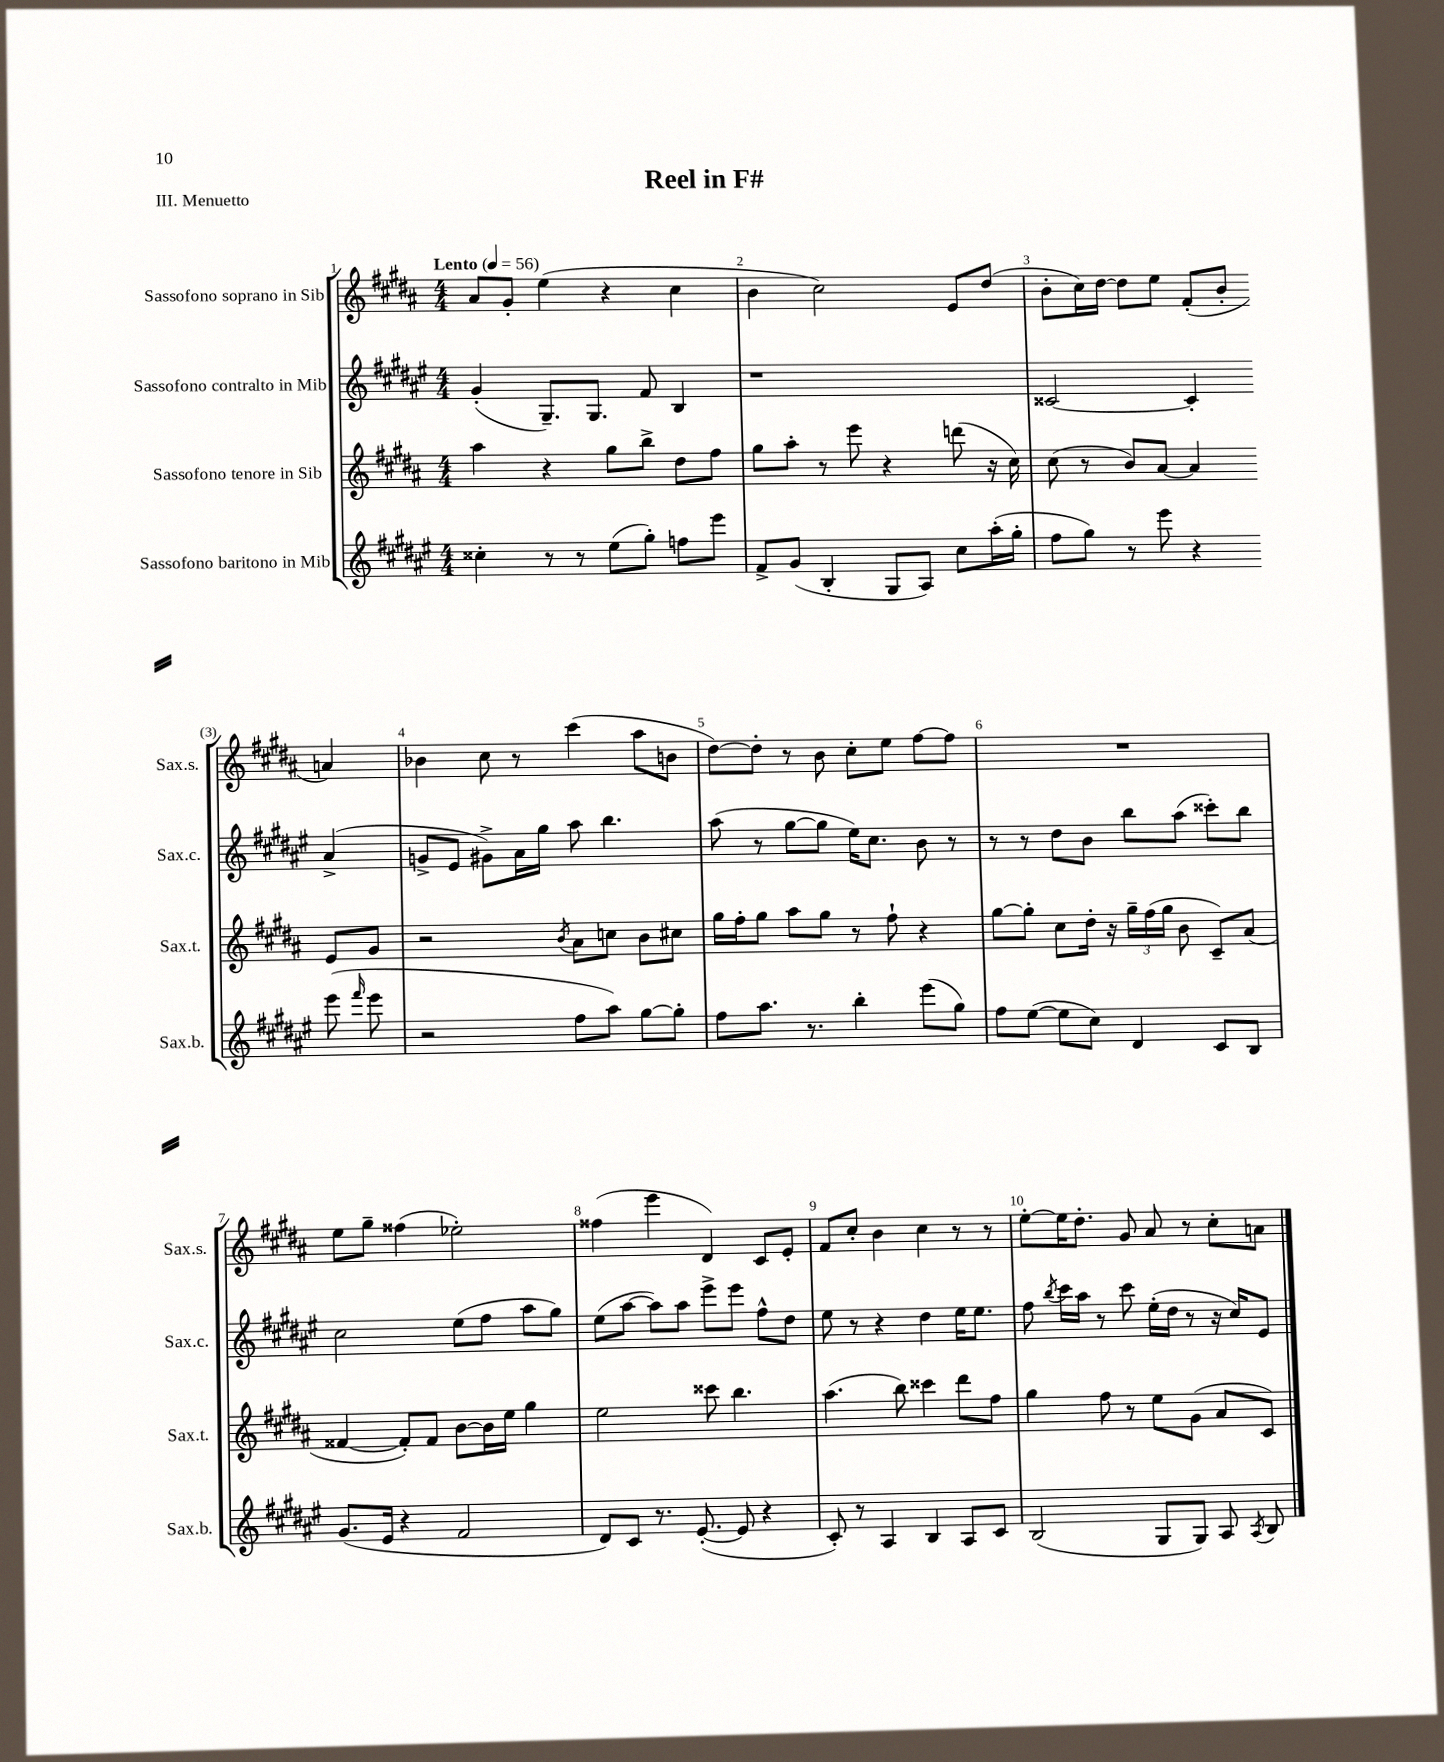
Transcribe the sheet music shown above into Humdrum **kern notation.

**kern	**kern	**kern	**kern
*part4	*part3	*part2	*part1
*staff4	*staff3	*staff2	*staff1
*I"Sassofono baritono in Mib	*I"Sassofono tenore in Sib	*I"Sassofono contralto in Mib	*I"Sassofono soprano in Sib
*I'Sax.b.	*I'Sax.t.	*I'Sax.c.	*I'Sax.s.
*clefG2	*clefG2	*clefG2	*clefG2
*k[f#c#g#d#a#e#]	*k[f#c#g#d#a#]	*k[f#c#g#d#a#e#]	*k[f#c#g#d#a#]
*M4/4	*M4/4	*M4/4	*M4/4
*MM56	*MM56	*MM56	*MM56
=1	=1	=1	=1
!	!	!	!LO:TX:a:B:t=Lento
4cc##X'\	4aa#\	(4g#'/	8a#/L
.	.	.	8g#'/J
8r	4r	8.G#~/L)	(4ee\
8r	.	.	.
.	.	8.G#/J	.
(8ee#\L	8gg#\L	.	4r
8gg#'\J)	8bb^\J	8f#/	.
8ffn\L	8dd#\L	4B/	4cc#\
8eee#\J	8ff#\J	.	.
=2	=2	=2	=2
8f#^/L	8gg#\L	1r	4b\
(8g#/J	8aa#'\J	.	.
4B'/	8r	.	2cc#\)
.	8eee\	.	.
8G#/L	4r	.	.
8A#/J)	.	.	.
8cc#\L	(8dddn\	.	8e/L
(16aa#'\L	16r	.	(8dd#/J
16gg#'\JJ	16cc#\)	.	.
=3	=3	=3	=3
8ff#\L	(8cc#\	[2c##X/	8b'\L
8gg#\J)	8r	.	16cc#\L)
.	.	.	[16dd#\JJ
8r	8b/L)	.	8dd#\L]
8eee#\	[8a#/J	.	8ee\J
4r	4a#/]	4c##'/]	(8f#'/L
.	.	.	8b'/J
(8eee#\	8e/L	(4a#^/	4an/)
16qqfff#/	.	.	.
8eee#\	8g#/J	.	.
!!LO:LB:g=z
=4	=4	=4	=4
2r	2r	8gn^/L	4b-X\
.	.	8e#/J	.
.	.	8g#X^\L)	8cc#\
.	.	16a#\L	8r
.	.	16gg#\JJ	.
.	8qb/	.	.
8ff#\L	8a#\L	8aa#\	(4ccc#\
8aa#\J)	8ccn\J	4.bb\	.
[8gg#\L	8b\L	.	8aa#\L
8gg#'\J]	8cc#X\J	.	8bn\J
=5	=5	=5	=5
8ff#\L	16gg#\LL	(8aa#\	[8dd#\L)
.	16ff#'\J	.	.
8.aa#\J	8gg#\J	8r	8dd#'\J]
.	8aa#\L	[8gg#\L	8r
8.r	.	.	.
.	8gg#\J	8gg#\J]	8b\
4bb'\	8r	16ee#\KL)	8cc#'\L
.	.	8.cc#\J	.
.	8ff#`\	.	8ee\J
(8eee#\L	4r	8b\	[8ff#\L
8gg#\J)	.	8r	8ff#\J]
=6	=6	=6	=6
8ff#\L	[8gg#\L	8r	1r
([8ee#\J	8gg#'\J]	8r	.
8ee#\L]	8cc#\L	8dd#\L	.
8cc#\J)	16dd#'\Jk	8b\J	.
.	16r	.	.
4d#/	24gg#~\LL	8bb\L	.
.	(24ff#\	.	.
.	24gg#\JJ	.	.
.	8b\	(8aa#\J	.
8c#/L	8c#~/L)	8ccc##X'\L)	.
8B/J	(8a#/J	8bb\J	.
!!LO:LB:g=z
=7	=7	=7	=7
(8.g#/L	[4f##X/	2cc#\	8ee\L
.	.	.	8gg#~\J
16e#/Jk	.	.	.
4r	8f##'/L])	.	(4ff##X\
.	8f##/J	.	.
2f#/	[8b\L	(8ee#\L	2ee-X'\)
.	16b\L]	8ff#\J	.
.	16ee\JJ	.	.
.	4gg#\	8aa#\L	.
.	.	8gg#\J)	.
=8	=8	=8	=8
8d#/L)	2ee\	(8ee#\L	(4ff##X\
8c#/J	.	[8aa#\J	.
8.r	.	8aa#\L])	4eee\
.	.	8aa#\J	.
([8.e#'/	.	.	.
.	8ccc##X\	8eee#^\L	4d#/)
8e#/]	4.bb\	8eee#\J	.
4r	.	8ff#^^\L	8c#/L
.	.	8dd#\J	8e'/J
=9	=9	=9	=9
8c#'/)	(4.aa#\	8ee#\	8f#/L
8r	.	8r	8cc#'/J
4A#/	.	4r	4b\
.	8bb\)	.	.
4B/	4ccc##X\	4dd#\	4cc#\
8A#/L	8ddd#\L	16ee#\KL	8r
.	.	8.ee#\J	.
8c#/J	8ff#\J	.	8r
=10	=10	=10	=10
(2B/	4gg#\	8ff#\	[8ee'\L
.	.	8qbb/	.
.	.	16ccc#\LL	16ee\K]
.	.	16aa#\JJ	8.dd#'\J
.	8ff#\	8r	.
.	8r	8ccc#\	8g#/
8G#/L	8ee\L	(16ee#'\LL	8a#/
.	.	16dd#\JJ	.
8G#/J)	(8g#\J	8r	8r
8A#/	8a#/L	16r	8cc#'\L
.	.	16cc#/KL)	.
8qA#/	.	.	.
8B/	8c#/J)	8e#/J	8an\J
==	==	==	==
*-	*-	*-	*-
